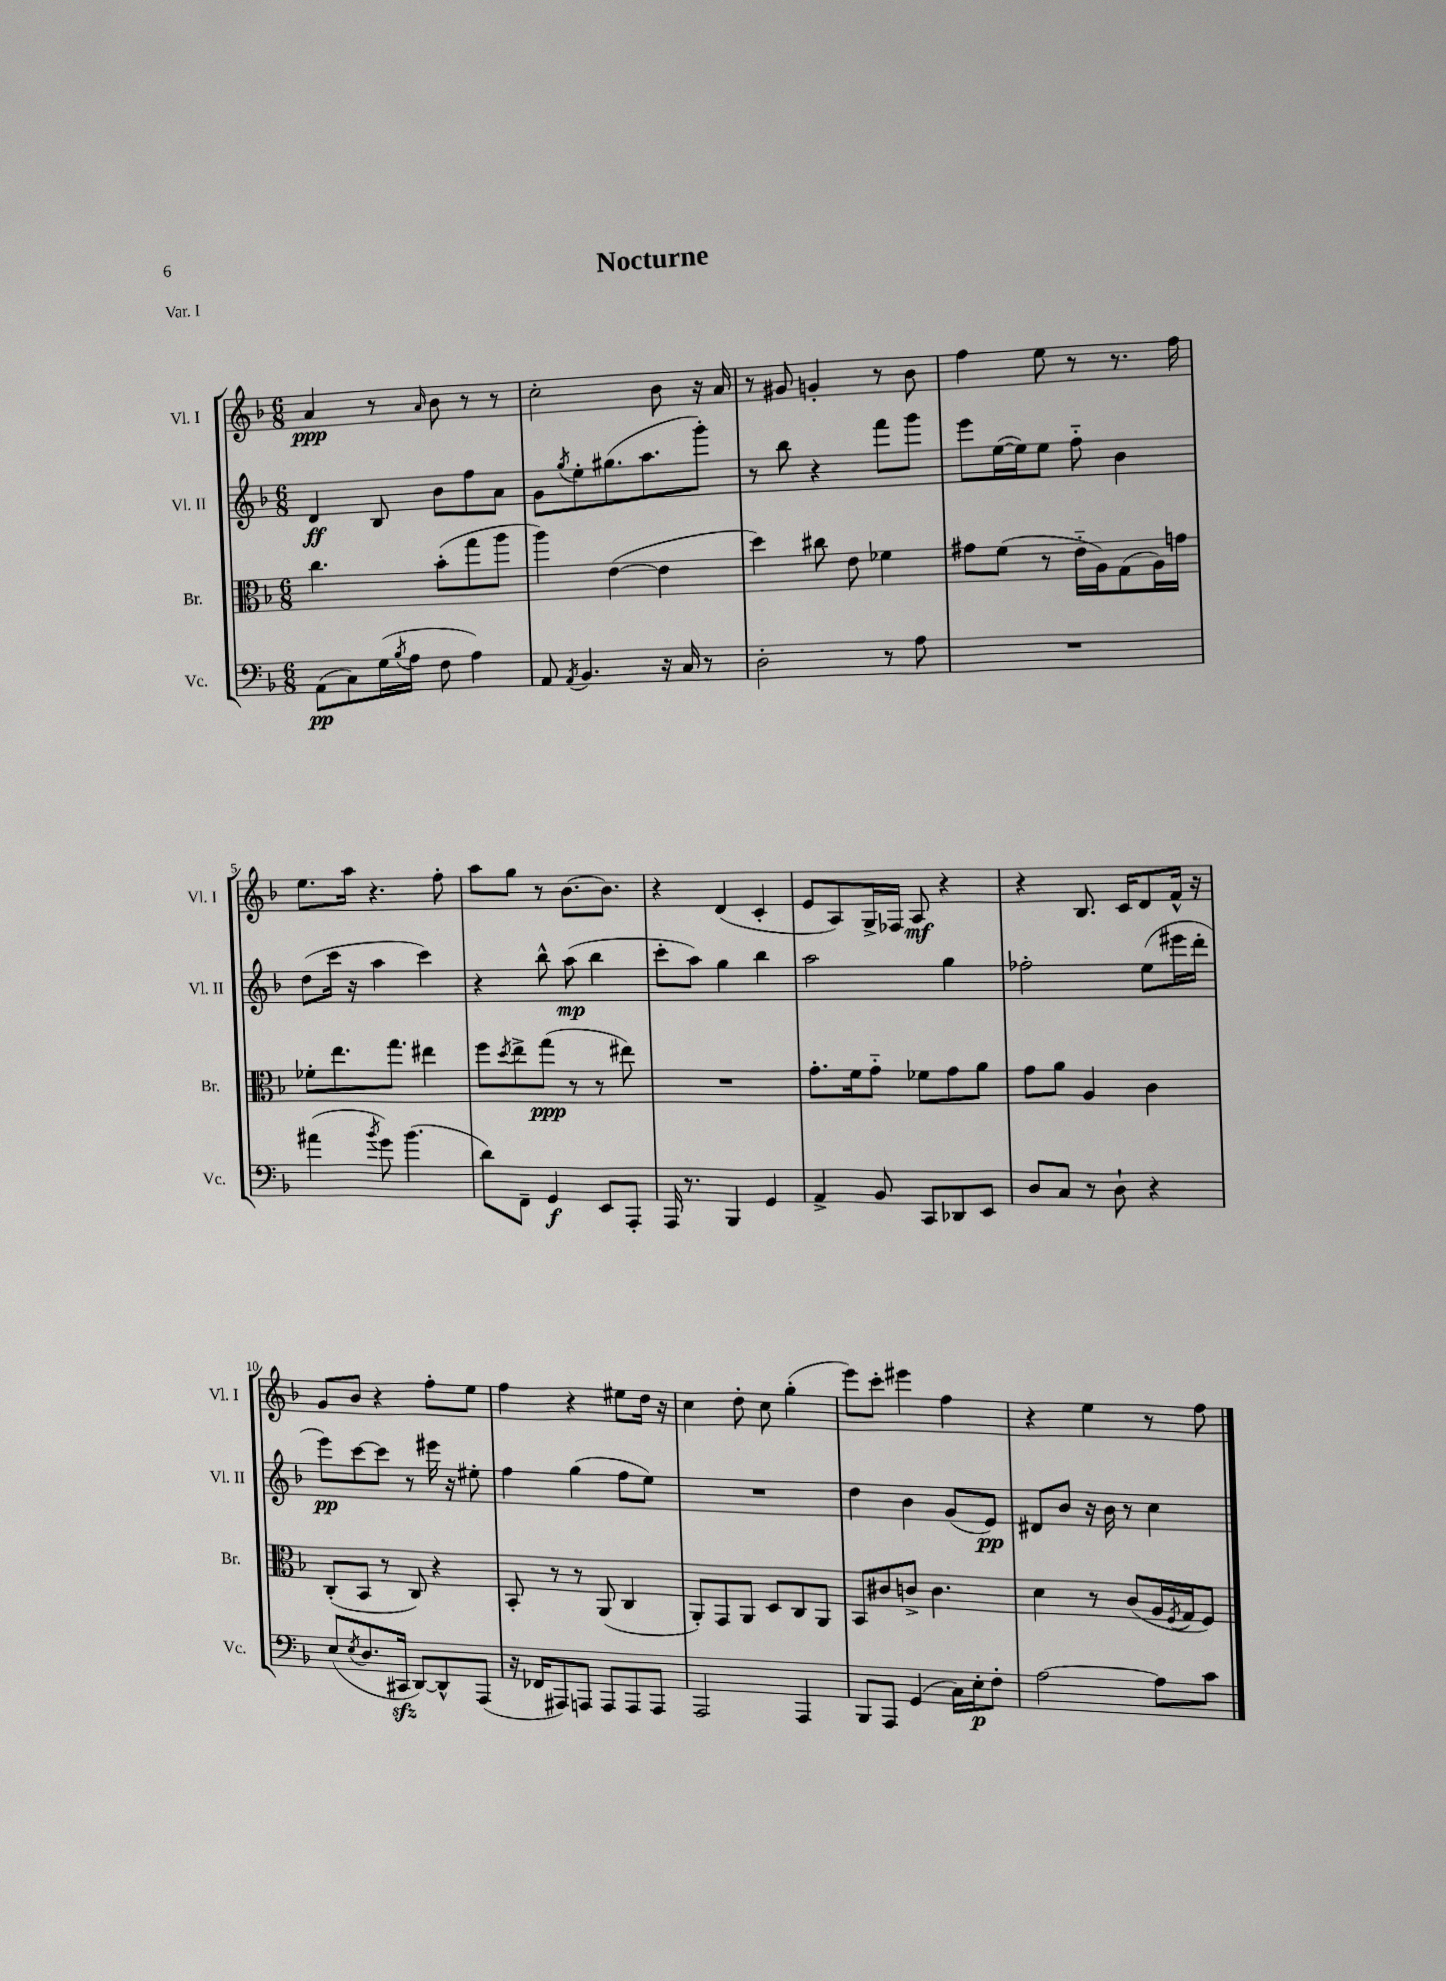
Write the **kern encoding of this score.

**kern	**kern	**kern	**kern
*staff4	*staff3	*staff2	*staff1
*clefF4	*clefC3	*clefG2	*clefG2
*k[b-]	*k[b-]	*k[b-]	*k[b-]
*M6/8	*M6/8	*M6/8	*M6/8
(8AA	4.cc	4d	4a
8C)	.	.	.
(16G	.	8B-	8r
8qB-	.	.	.
16A	.	.	.
.	.	.	16qqa
8F	(8b-'	8b-	8b-
4A)	8gg	8ff	8r
.	8aa	8a	8r
=	=	=	=
8AA	4aa)	8g	2cc'
8qAA	.	8qgg	.
4.BB-	.	8ee'	.
.	([4e	(8.gg#	.
.	.	8.aa	.
16r	4e]	.	8b-
16C	.	.	.
8r	.	8ggg')	16r
.	.	.	16a
=	=	=	=
2D'	4dd)	8r	8r
.	.	8bb-	8g#
.	8cc#	4r	4g'
.	8e	.	.
8r	4f-	8fff	8r
8A	.	8ggg	8b-
=	=	=	=
2.r	8g#	8eee	4ff
.	(8f	([16ee	.
.	.	16ee])	.
.	8r	8ee	8ee
.	16e'~	8ff'~	8r
.	16A)	.	.
.	(8G	4b-	8.r
.	16A)	.	.
.	16g	.	16ff
=	=	=	=
(4a#	8f-'	(8dd	8.ee
.	8.ee	16ccc	.
.	.	16r	16aa
8qb-	.	.	.
8g)	.	4aa	4.r
.	8.gg	.	.
(4.b-	.	.	.
.	4ee#	4ccc)	.
.	.	.	8ff'
=	=	=	=
8d)	8ff	4r	8aa
.	8qdd	.	.
8FF~	8ee^	.	8gg
4GG	(8gg	8bb-^^	8r
.	8r	(8aa	[8.b-
8EE	8r	4bb-	.
.	.	.	8.b-]
8AAA'	8ee#)	.	.
=	=	=	=
16AAA	2.r	8ccc'	4r
8.r	.	.	.
.	.	8aa)	.
4BBB-	.	4gg	(4d
4GG	.	4bb-	4c'
=	=	=	=
4AA^	8.g'	2aa	8e
.	.	.	8A)
.	16f	.	.
8BB-	8g'~	.	16G^
.	.	.	16F-
8CC	8f-	.	8A
8DD-	8g	4gg	4r
8EE	8a	.	.
=	=	=	=
8D	8g	2ff-'	4r
8C	8a	.	.
8r	4A	.	8.B-
8D`	.	.	.
.	.	.	16c
4r	4c	(8ee	8d
.	.	16eee#	16f^^
.	.	16ddd'	16r
=	=	=	=
(8E	(8C'	8eee)	8g
8qE	.	.	.
8.D	8BB-	[8ccc	8b-
.	8r	8ccc]	4r
16CC#	.	.	.
[8DD)	8C)	8r	.
8DD^^]	4r	16eee#	8ff'
.	.	16r	.
(8AAA	.	8ee#'	8ee
=	=	=	=
16r	8BB-'	4ff	4ff
16FF-	.	.	.
8AAA#)	8r	.	.
8AAA	8r	(4gg	4r
8AAA	(8AA	.	.
8AAA	4C	8ff	8ee#
8AAA	.	8ee)	16dd
.	.	.	16r
=	=	=	=
2AAA	8AA')	2.r	4cc
.	8GG	.	.
.	8AA	.	8dd'
.	8D	.	8cc
4AAA	8C	.	(4gg'
.	8AA	.	.
=	=	=	=
8BBB-	8BB-	4dd	8eee)
8AAA	8c#	.	8ccc'
(4GG	8c^	4b-	4eee#
.	4.c	.	.
16C)	.	(8g	4ff
16E'	.	.	.
8F'	.	8e)	.
=	=	=	=
[2A	4d	8d#	4r
.	.	8b-	.
.	8r	16r	4ee
.	.	16b-	.
.	(8c	8r	.
8A]	16A	4cc	8r
.	8qF	.	.
.	16G	.	.
8c	8F)	.	8ff
==	==	==	==
*-	*-	*-	*-
